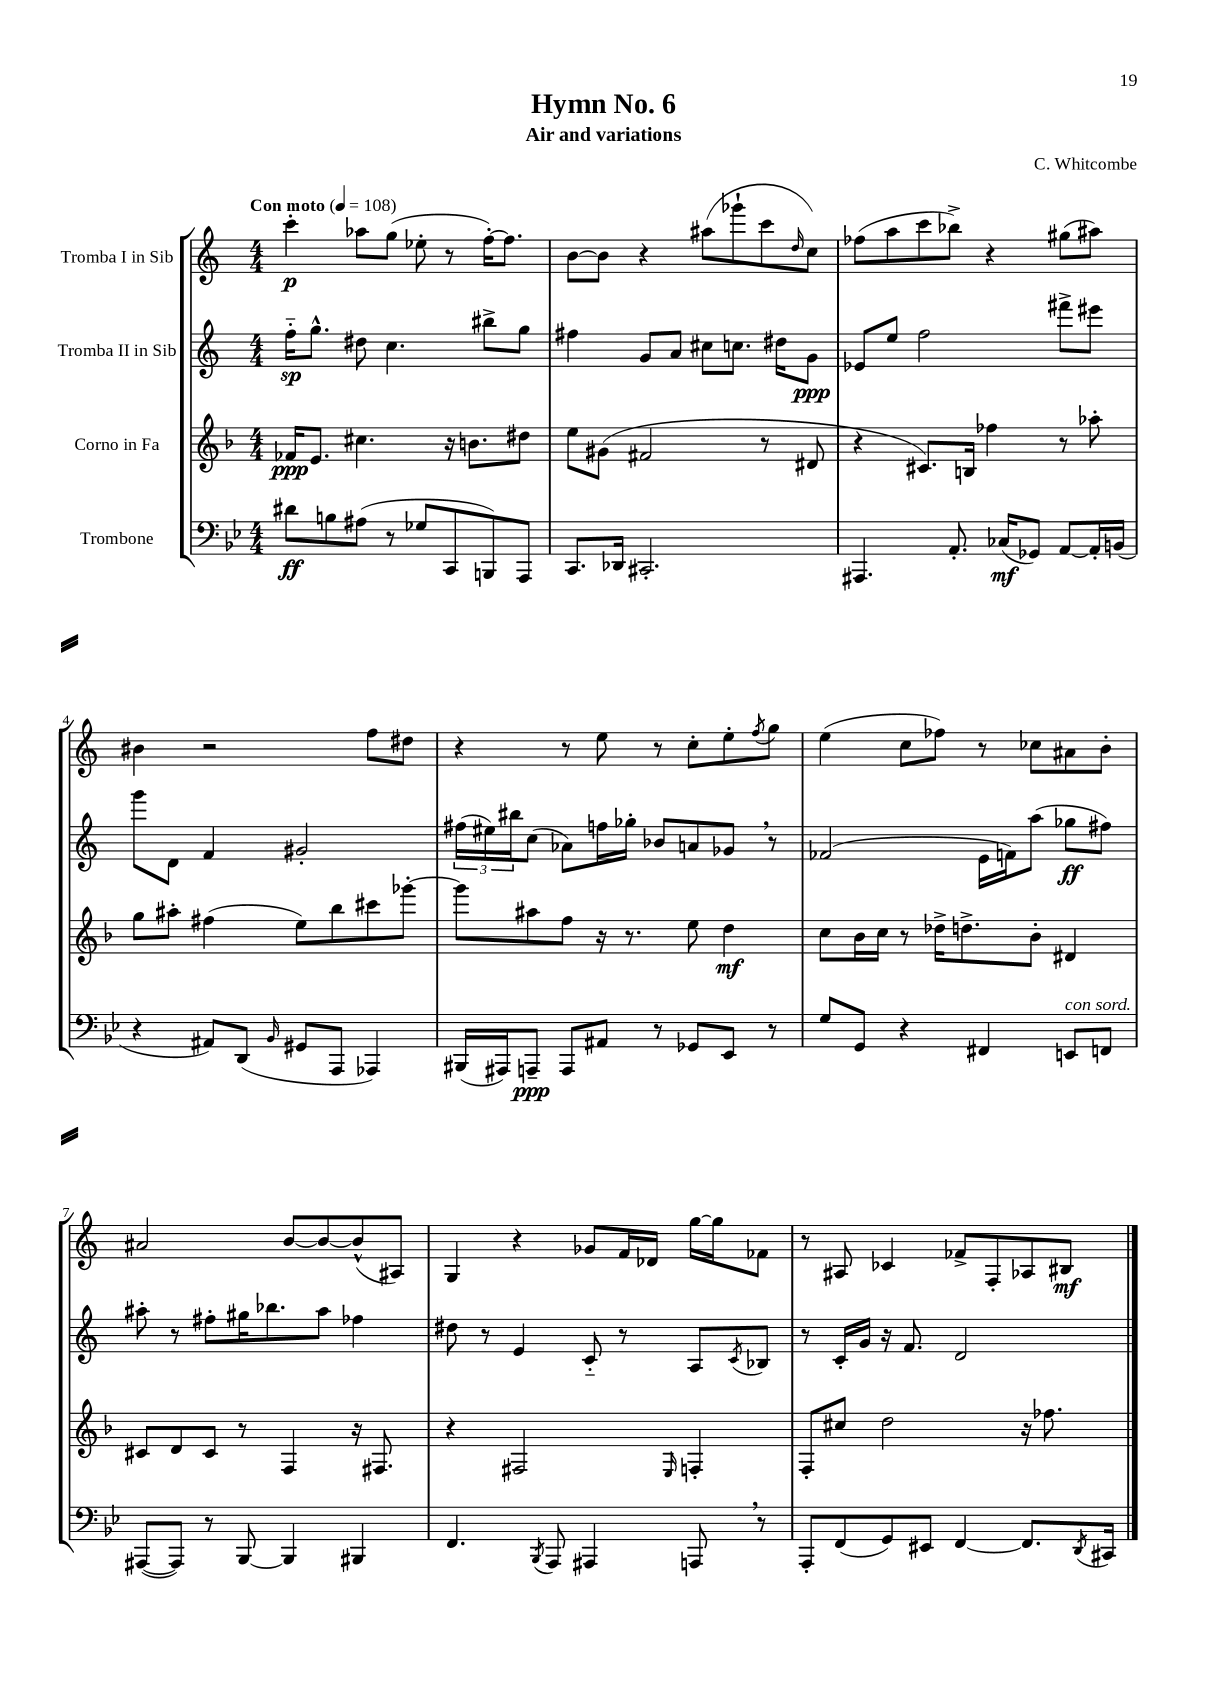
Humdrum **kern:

**kern	**dynam	**kern	**dynam	**kern	**dynam	**kern	**dynam
*part4	*part4	*part3	*part3	*part2	*part2	*part1	*part1
*staff4	*staff4	*staff3	*staff3	*staff2	*staff2	*staff1	*staff1
*I"Trombone	*	*I"Corno in Fa	*	*I"Tromba II in Sib	*	*I"Tromba I in Sib	*
*clefF4	*	*clefG2	*	*clefG2	*	*clefG2	*
*k[b-e-]	*	*k[b-]	*	*k[]	*	*k[]	*
*M4/4	*	*M4/4	*	*M4/4	*	*M4/4	*
*MM108	*	*MM108	*	*MM108	*	*MM108	*
=1	=1	=1	=1	=1	=1	=1	=1
!	!	!	!	!	!	!LO:TX:a:B:t=Con moto	!
8d#X\L	ff	16f-X/KL	ppp	16ff\KL	sp	4ccc'\	p
.	.	8.e/J	.	8.gg^^\J	.	.	.
8Bn\	.	.	.	.	.	.	.
(8A#X\J	.	4.cc#X\	.	8dd#X\	.	8aa-X\L	.
8r	.	.	.	4.cc\	.	(8gg\J	.
8G-X/L	.	.	.	.	.	8ee-X'\	.
8CC/	.	16r	.	.	.	8r	.
.	.	8.bn\L	.	.	.	.	.
8BBBn/)	.	.	.	8bb#X^\L	.	[16ff'\KL)	.
.	.	.	.	.	.	8.ff\J]	.
8AAA/J	.	8dd#X\J	.	8gg\J	.	.	.
=2	=2	=2	=2	=2	=2	=2	=2
8.CC/L	.	8ee\L	.	4ff#X\	.	[8b\L	.
.	.	(8g#X\J	.	.	.	8b\J]	.
16DD-X/Jk	.	.	.	.	.	.	.
2.CC#X'/	.	2f#X/	.	8g/L	.	4r	.
.	.	.	.	8a/J	.	.	.
.	.	.	.	8cc#X\L	.	(8aa#X\L	.
.	.	.	.	8.ccn\J	.	8ggg-X`\	.
.	.	8r	.	.	.	8ccc\	.
.	.	.	.	16dd#X\KL	.	.	.
.	.	.	.	.	.	16qqdd/	.
.	.	8d#X/	.	8g\J	ppp	8cc\J)	.
=3	=3	=3	=3	=3	=3	=3	=3
4.AAA#X/	.	4r	.	8e-X/L	.	(8ff-X\L	.
.	.	.	.	8ee/J	.	8aa\	.
.	.	8.c#X/L)	.	2ff\	.	8ccc\	.
8.AA'/	.	.	.	.	.	8bb-X^\J)	.
.	.	16Bn/Jk	.	.	.	.	.
.	.	4ff-X\	.	.	.	4r	.
(16C-X/KL	mf	.	.	.	.	.	.
8GG-X/J)	.	.	.	.	.	.	.
[8AA/L	.	8r	.	8fff#X^\L	.	(8gg#X\L	.
16AA'/L]	.	8aa-X'\	.	8eee#X\J	.	8aa#X\J)	.
(16BBn/JJ	.	.	.	.	.	.	.
!!LO:LB:g=z
=4	=4	=4	=4	=4	=4	=4	=4
4r	.	8gg\L	.	8ggg\L	.	4b#X\	.
.	.	8aa#X'\J	.	8d\J	.	.	.
8AA#X/L)	.	(4ff#X\	.	4f/	.	2r	.
(8DD/J	.	.	.	.	.	.	.
16qqBB-/	.	.	.	.	.	.	.
8GG#X/L	.	8ee\L)	.	2g#X'/	.	.	.
8AAA/J	.	8bb-\	.	.	.	.	.
4AAA-X/)	.	8ccc#X\	.	.	.	8ff\L	.
.	.	[8ggg-X'\J	.	.	.	8dd#X\J	.
=5	=5	=5	=5	=5	=5	=5	=5
(16BBB#X/LL	.	8ggg-\L]	.	(24ff#X\LL	.	4r	.
.	.	.	.	24ee#X\)	.	.	.
16AAA#X/J)	.	.	.	.	.	.	.
.	.	.	.	24bb#X\J	.	.	.
8AAAn~/J	ppp	8aa#X\	.	(8cc\J	.	.	.
8AAA/L	.	8ff\J	.	8a-X\L)	.	8r	.
8AA#X/J	.	16r	.	16ffn\L	.	8ee\	.
.	.	8.r	.	16gg-X'\JJ	.	.	.
8r	.	.	.	8b-X/L	.	8r	.
8GG-X/L	.	8ee\	.	8an/	.	8cc'\L	.
8EE-/J	.	4dd\	mf	8g-X,/J	.	8ee'\	.
.	.	.	.	.	.	8qff/	.
8r	.	.	.	8r	.	8gg\J	.
=6	=6	=6	=6	=6	=6	=6	=6
8G/L	.	8cc\L	.	(2f-X/	.	(4ee\	.
8GG/J	.	16b-\L	.	.	.	.	.
.	.	16cc\JJ	.	.	.	.	.
4r	.	8r	.	.	.	8cc\L	.
.	.	16dd-X^\KL	.	.	.	8ff-X\J)	.
.	.	8.ddn^\	.	.	.	.	.
4FF#X/	.	.	.	16e\LL	.	8r	.
.	.	.	.	16fn\J)	.	.	.
.	.	8b-'\J	.	(8aa\J	.	8cc-X\L	.
!LO:TX:a:i:t=con sord.	!	!	!	!	!	!	!
8EEn/L	.	4d#X/	.	8gg-X\L	ff	8a#X\	.
8FFn/J	.	.	.	8ff#X\J)	.	8b'\J	.
!!LO:LB:g=z
=7	=7	=7	=7	=7	=7	=7	=7
([8AAA#X/L	.	8c#X/L	.	8aa#X'\	.	2a#X/	.
8AAA#/J])	.	8d/	.	8r	.	.	.
8r	.	8c#/J	.	8ff#X'\L	.	.	.
[8BBB-/	.	8r	.	16gg#X\K	.	.	.
.	.	.	.	8.bb-X\	.	.	.
4BBB-/]	.	4F/	.	.	.	[8b/L	.
.	.	.	.	8aa#\J	.	8b/_	.
4BBB#X/	.	16r	.	4ff-X\	.	(8b^^/]	.
.	.	8.F#X/	.	.	.	.	.
.	.	.	.	.	.	8A#X/J)	.
=8	=8	=8	=8	=8	=8	=8	=8
4.FF/	.	4r	.	8dd#X\	.	4G/	.
.	.	.	.	8r	.	.	.
.	.	2F#X/	.	4e/	.	4r	.
8qBBB-/	.	.	.	.	.	.	.
8AAA/	.	.	.	.	.	.	.
4AAA#X/	.	.	.	8c/	.	8g-X/L	.
.	.	.	.	8r	.	16f/L	.
.	.	.	.	.	.	16d-X/JJ	.
.	.	16qqE/	.	.	.	.	.
8AAAn,/	.	4Fn'/	.	8A/L	.	[16gg\LL	.
.	.	.	.	.	.	16gg\J]	.
.	.	.	.	8qc/	.	.	.
8r	.	.	.	8B-X/J	.	8f-X\J	.
=9	=9	=9	=9	=9	=9	=9	=9
8AAA'/L	.	8F'/L	.	8r	.	8r	.
(8FF/	.	8cc#X/J	.	16c'/LL	.	8A#X/	.
.	.	.	.	16g/JJ	.	.	.
8GG/)	.	2dd\	.	16r	.	4c-X/	.
.	.	.	.	8.f/	.	.	.
8EE#X/J	.	.	.	.	.	.	.
[4FF/	.	.	.	2d/	.	8f-X^/L	.
.	.	.	.	.	.	8F'/	.
8.FF/L]	.	16r	.	.	.	8A-X/	.
.	.	8.ff-X\	.	.	.	.	.
.	.	.	.	.	.	8B#X/J	mf
8qDD/	.	.	.	.	.	.	.
16CC#X/Jk	.	.	.	.	.	.	.
==	==	==	==	==	==	==	==
*-	*-	*-	*-	*-	*-	*-	*-
